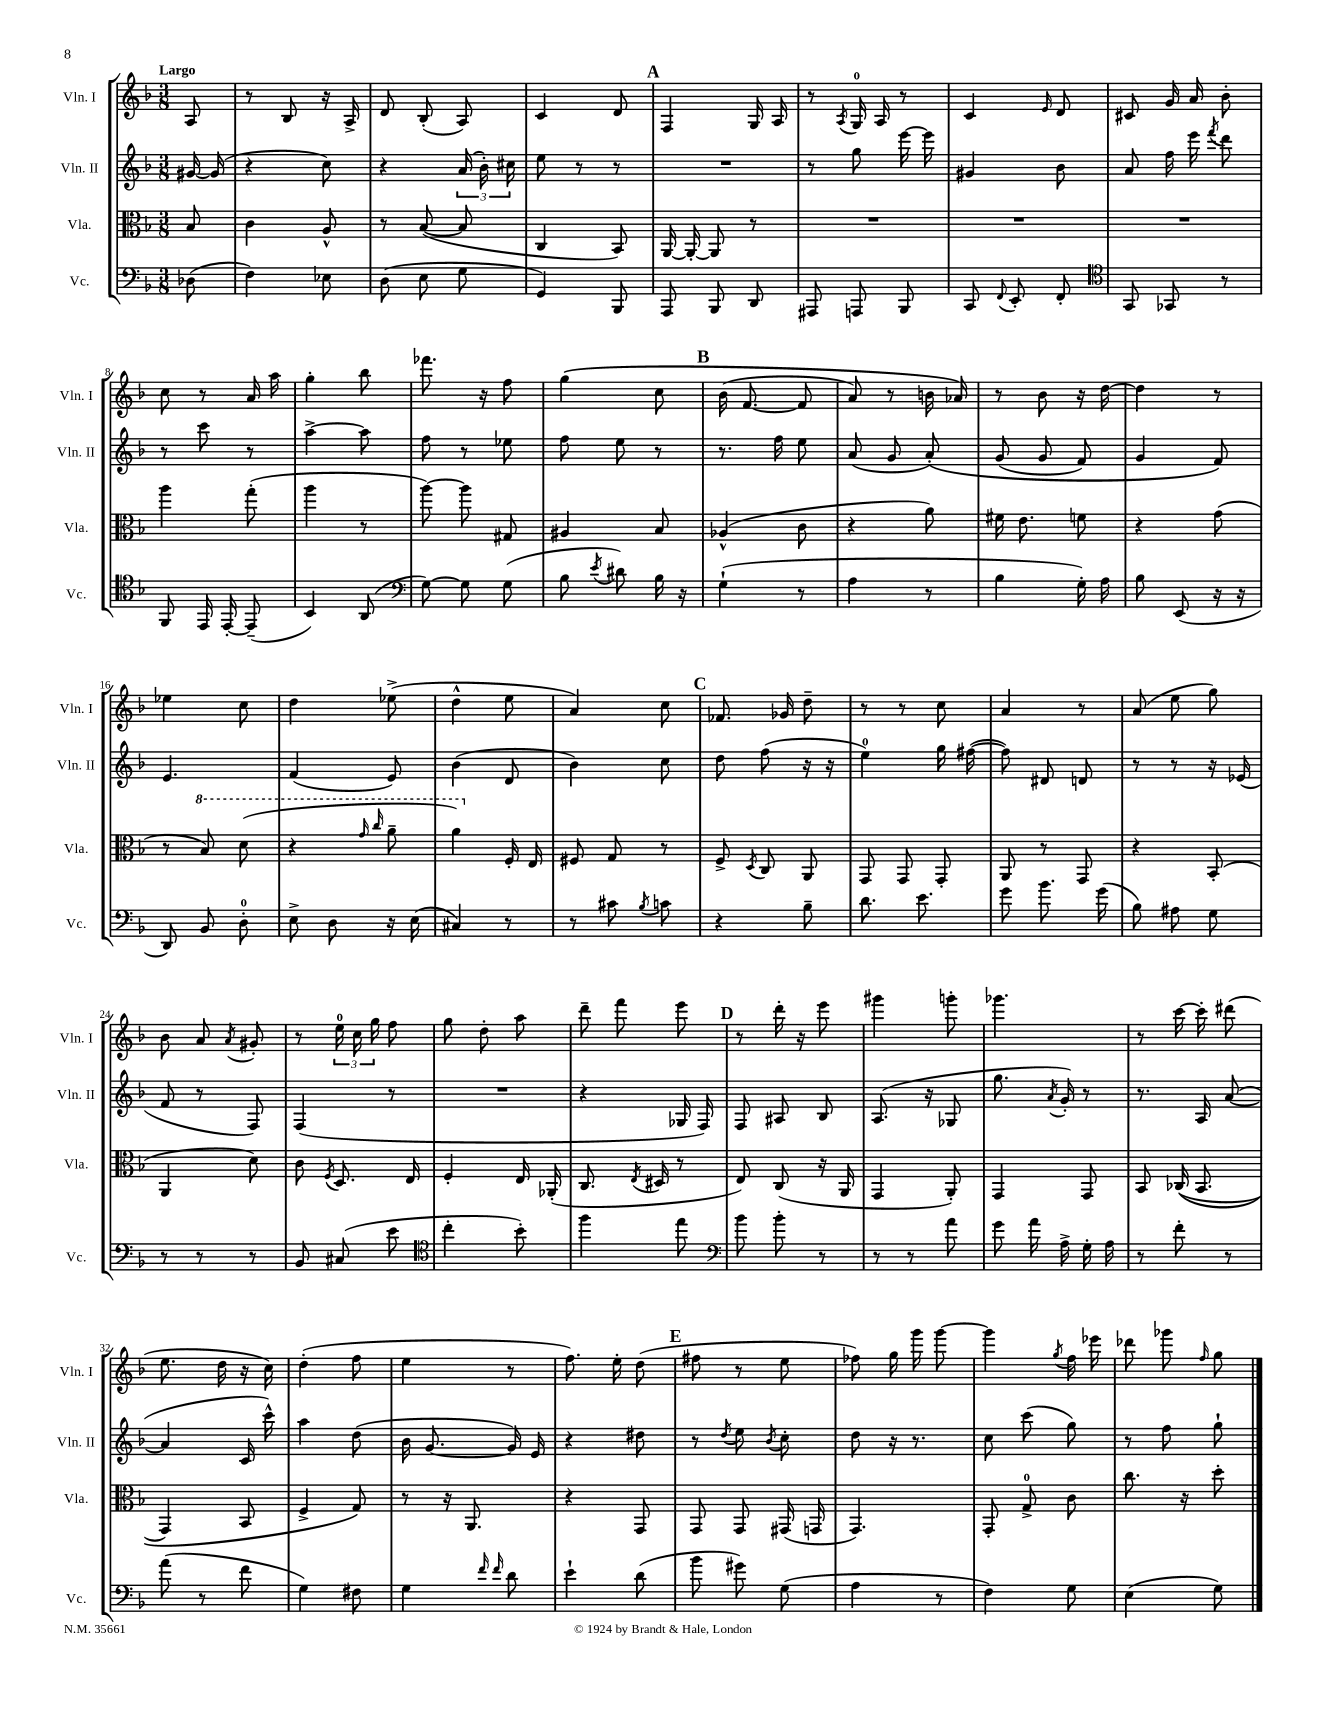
<<
\new StaffGroup <<
\new Staff = "s0" \with { instrumentName = "Vln. I" shortInstrumentName = "Vln. I" } {
    \clef treble \key f \major \numericTimeSignature \time 3/8 \partial 8 \tempo "Largo"
    \autoBeamOff a8 |
    r8 bes8 r16 a16-> |
    d'8 bes8-.( a8) |
    c'4 d'8 |
    \mark \markup { \bold "A" } f4 g16 a16 |
    r8 \acciaccatura { a8 } g16-0 a16 r8 |
    c'4 \grace { e'16 } d'8 |
    cis'8 g'16 a'16 bes'8-. |
    c''8 r8 a'16 a''16 |
    g''4-. bes''8 |
    fes'''8. r16 f''8 |
    g''4\( c''8 |
    \mark \markup { \bold "B" } bes'16( f'8.~ f'8 |
    a'8) r8 b'16 aes'16\) |
    r8 bes'8 r16 d''16~ |
    d''4 r8 |
    ees''4 c''8 |
    d''4 ees''8->( |
    d''4-^ e''8 |
    a'4) c''8 |
    \mark \markup { \bold "C" } fes'8. ges'16 d''8-- |
    r8 r8 c''8 |
    a'4 r8 |
    a'8( e''8 g''8) |
    bes'8 a'8 \acciaccatura { a'8 } gis'8-. |
    r8 \tuplet 3/2 { e''16-0 c''16 g''16 } f''8 |
    g''8 d''8-. a''8 |
    d'''8-- f'''8 e'''8 |
    \mark \markup { \bold "D" } r8 d'''16-. r16 e'''8 |
    gis'''4 g'''8-. |
    ges'''4. |
    r8 c'''16~ c'''16-. dis'''8( |
    e''8. d''16 r16 c''16) |
    d''4-.( f''8 |
    e''4 r8 |
    f''8.) e''16-. d''8( |
    \mark \markup { \bold "E" } fis''8 r8 e''8 |
    fes''8) g''16 g'''16 g'''8~ |
    g'''4 \acciaccatura { g''8 } f''16 ees'''16 |
    des'''8 ges'''8 \grace { f''16 } g''8 \bar "|." |
}
\new Staff = "s1" \with { instrumentName = "Vln. II" shortInstrumentName = "Vln. II" } {
    \clef treble \key f \major \numericTimeSignature \time 3/8 \partial 8
    \autoBeamOff gis'16~ gis'16( |
    r4 c''8) |
    r4 \tuplet 3/2 { a'16( bes'16-.) cis''16 } |
    e''8 r8 r8 |
    \mark \markup { \bold "A" } R4. |
    r8 g''8 e'''16~ e'''16 |
    gis'4 bes'8 |
    a'8 f''16 e'''16 \acciaccatura { f'''8 } d'''8 |
    r8 c'''8 r8 |
    a''4~-> a''8 |
    f''8 r8 ees''8 |
    f''8 e''8 r8 |
    \mark \markup { \bold "B" } r8. f''16 e''8 |
    a'8( g'8 a'8-.)\( |
    g'8( g'8 f'8) |
    g'4 f'8\) |
    e'4. |
    f'4( e'8) |
    bes'4( d'8 |
    bes'4) c''8 |
    \mark \markup { \bold "C" } d''8 f''8( r16 r16 |
    e''4-0) g''16 fis''16~( |
    fis''8) dis'8 d'8 |
    r8 r8 r16 ees'16( |
    f'8 r8 f8) |
    f4( r8 |
    R4. |
    r4 ges16 f16) |
    \mark \markup { \bold "D" } f8 ais8 bes8 |
    a8.( r16 ges8 |
    g''8. \acciaccatura { a'8 } g'16-.) r8 |
    r8. a16 a'8~( |
    a'4 c'16 c'''16-^) |
    a''4 d''8( |
    bes'16 g'8.~ g'16) e'16 |
    r4 dis''8 |
    \mark \markup { \bold "E" } r8 \acciaccatura { d''8 } e''8 \acciaccatura { bes'8 } c''8-. |
    d''8 r16 r8. |
    c''8 c'''8( g''8) |
    r8 f''8 g''8-! \bar "|." |
}
\new Staff = "s2" \with { instrumentName = "Vla." shortInstrumentName = "Vla." } {
    \clef alto \key f \major \numericTimeSignature \time 3/8 \partial 8
    \autoBeamOff bes8 |
    c'4 a8-^ |
    r8 bes8~( bes8 |
    c4 bes,8) |
    \mark \markup { \bold "A" } a,16~ a,16~-. a,8 r8 |
    R4. |
    R4. |
    R4. |
    a''4 g''8-.( |
    a''4 r8 |
    a''8~) a''8 gis8 |
    ais4 bes8 |
    \mark \markup { \bold "B" } aes4-^( c'8 |
    r4 a'8) |
    fis'16 e'8. f'8 |
    r4 g'8( |
    r8 \ottava #1 bes'8) d''8( |
    r4 \grace { g''16 c'''16 } a''8-- |
    a''4) \ottava #0 f16-. e16 |
    fis8 g8 r8 |
    \mark \markup { \bold "C" } f8-> \acciaccatura { d8 } c8 a,8 |
    g,8 g,8 g,8-. |
    a,8 r8 g,8 |
    r4 bes,8-.( |
    a,4 d'8) |
    c'8 \acciaccatura { f8 } d8. e16 |
    f4-. e16 aes,16-.( |
    c8. \acciaccatura { e8 } dis16 r8 |
    \mark \markup { \bold "D" } e8) c8( r16 a,16 |
    g,4 a,8-.) |
    g,4 g,8 |
    bes,8 ces16(\( bes,8. |
    g,4) bes,8 |
    f4-> g8\) |
    r8 r16 a,8. |
    r4 g,8 |
    \mark \markup { \bold "E" } g,8 g,8 gis,16( g,16 |
    g,4.) |
    g,8-. g8-0-> c'8 |
    c''8. r16 d''8-. \bar "|." |
}
\new Staff = "s3" \with { instrumentName = "Vc." shortInstrumentName = "Vc." } {
    \clef bass \key f \major \numericTimeSignature \time 3/8 \partial 8
    \autoBeamOff des8( |
    f4) ees8 |
    d8( e8 g8 |
    g,4) bes,,8 |
    \mark \markup { \bold "A" } a,,8 bes,,8 d,8 |
    ais,,8 a,,8 bes,,8 |
    c,8 \appoggiatura { f,8 } e,8-. f,8-. |
    \clef tenor g,8 ges,8 r8 |
    f,8 e,16 e,16~-. e,8--( |
    bes,4) a,8( |
    \clef bass g8~) g8 g8( |
    bes8 \acciaccatura { e'8 } dis'8) bes16 r16 |
    \mark \markup { \bold "B" } g4-!( r8 |
    a4 r8 |
    bes4 g16-.) a16 |
    bes8 e,8( r16 r16 |
    d,8) bes,8 d8-0-. |
    e8-> d8 r16 e16( |
    cis4) r8 |
    r8 cis'8 \acciaccatura { bes8 } c'8 |
    \mark \markup { \bold "C" } r4 bes8-- |
    d'8. e'8. |
    g'8 bes'8. g'16( |
    bes8) ais8 g8 |
    r8 r8 r8 |
    bes,8 cis8( e'8 |
    \clef tenor c''4-. bes'8-.) |
    f''4 e''8 |
    \mark \markup { \bold "D" } \clef bass bes'8 bes'8-. r8 |
    r8 r8 a'8 |
    g'8 a'16 a16-> g16-. a16 |
    r8 f'8-. r8 |
    a'8( r8 f'8 |
    g4) fis8 |
    g4 \grace { f'16 f'16 } d'8 |
    e'4-! d'8( |
    \mark \markup { \bold "E" } bes'8 gis'8) g8( |
    a4 r8 |
    f4) g8 |
    e4( g8) \bar "|." |
}
>>
>>
